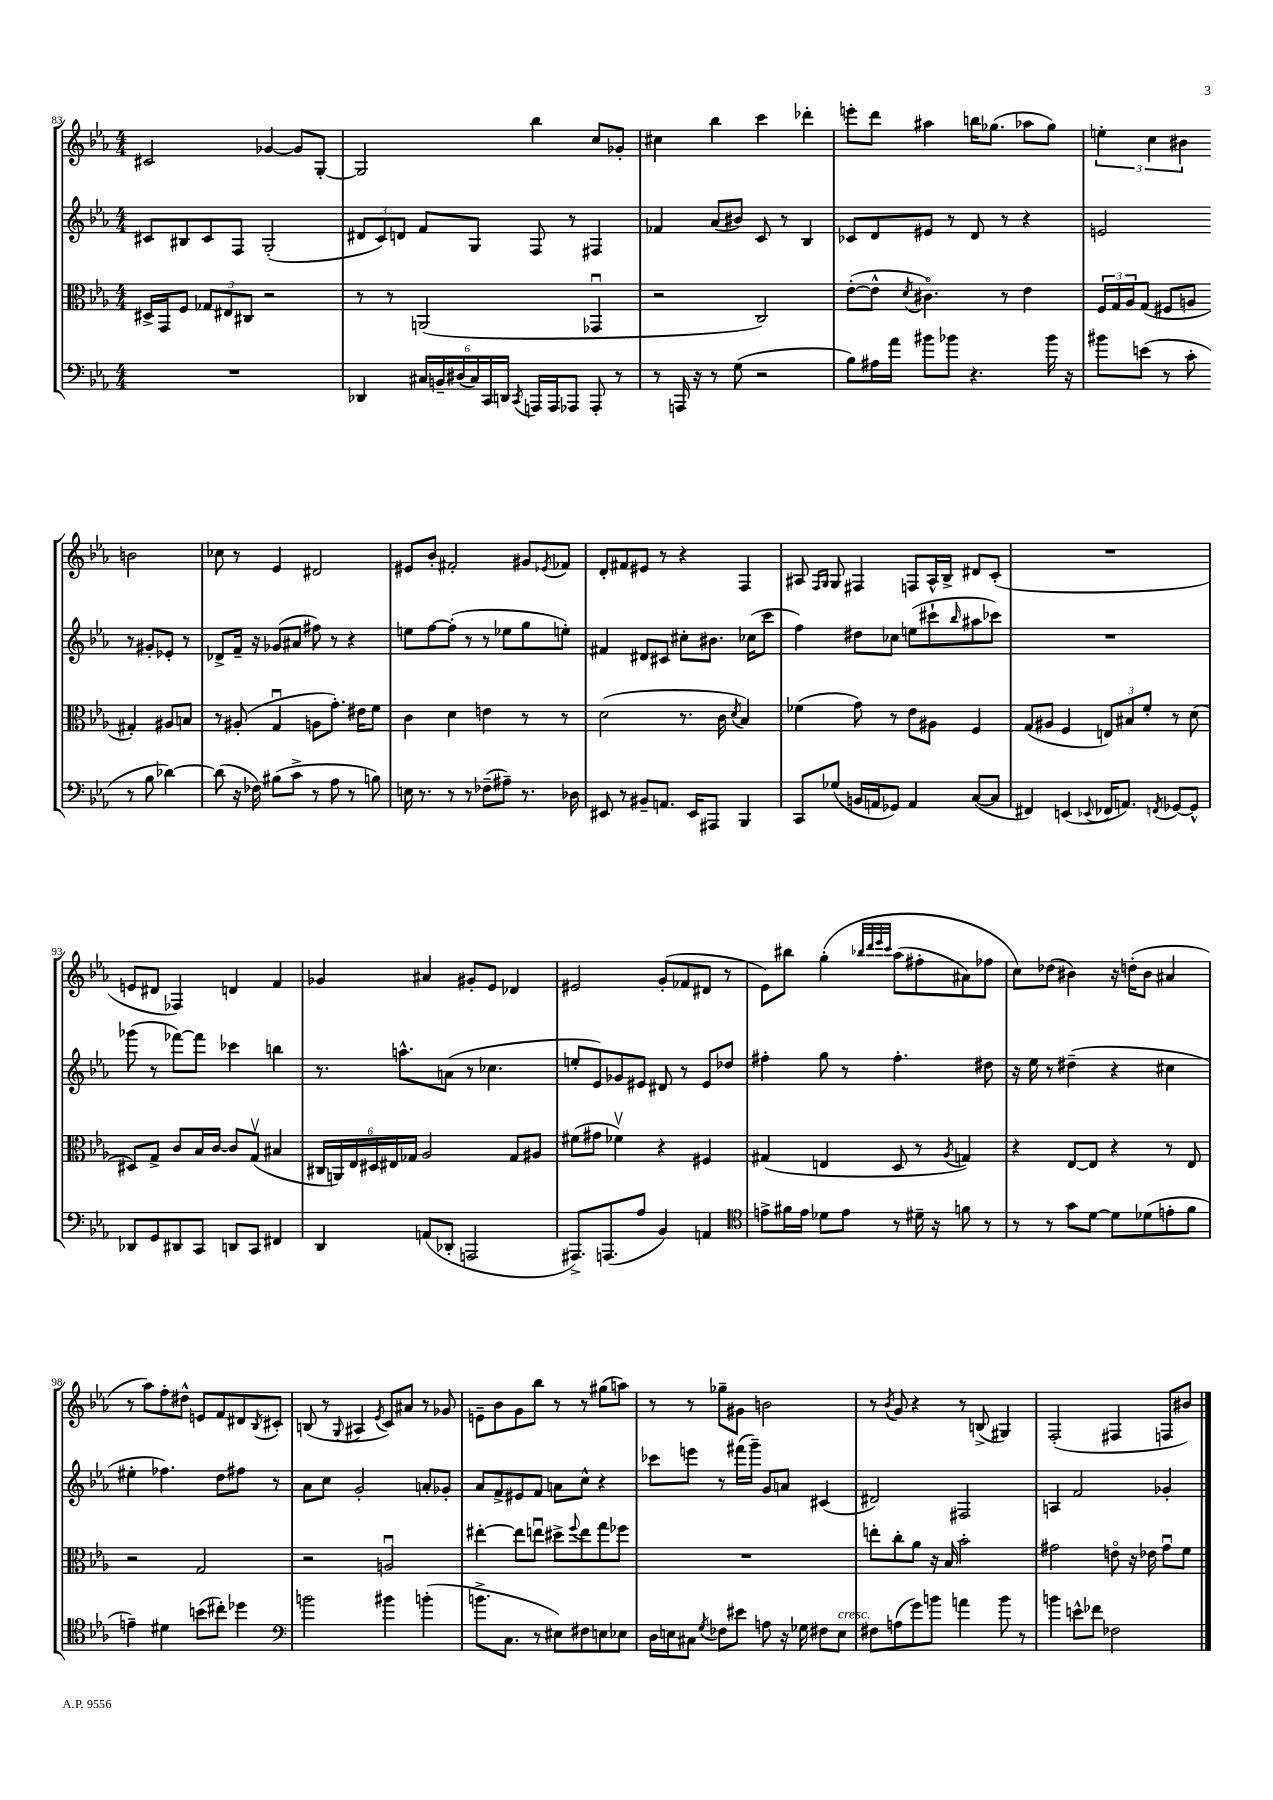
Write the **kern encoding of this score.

**kern	**kern	**kern	**kern
*staff4	*staff3	*staff2	*staff1
*clefF4	*clefC3	*clefG2	*clefG2
*k[b-e-a-]	*k[b-e-a-]	*k[b-e-a-]	*k[b-e-a-]
*M4/4	*M4/4	*M4/4	*M4/4
1r	16D#^/LL	8c#/L	2c#/
.	16GG/J	.	.
.	8F/J	8B#/	.
.	12G-/L	8c#/	.
.	12E#/	.	.
.	.	8F/J	.
.	12C#/J	.	.
.	2r	(2G'/	[4g-/
.	.	.	8g-/]L
.	.	.	[8G'/J
=	=	=	=
4DD-/	8r	12d#/L	2G/]
.	.	12c/)	.
.	8r	.	.
.	.	12d/J	.
24C#/LL	(2AA/	8f/L	.
24BB~/	.	.	.
(24D#/	.	.	.
24C#/)	.	8G/J	.
24CC/	.	.	.
24DD/JJ	.	.	.
8qCC/	.	.	.
16AAA/LL	.	8F/	4bb-\
16AAA/J	.	.	.
8AAA-/J	.	8r	.
8AAA-'/	4GG-u/	4F#/	8cc/L
8r	.	.	8g-'/J
=	=	=	=
8r	2r	4f-/	4cc#\
16AAA/	.	.	.
16r	.	.	.
8r	.	(8a-/L	4bb-\
(8G\	.	8b#/J)	.
2r	2C/)	8c/	4ccc\
.	.	8r	.
.	.	4B-/	4ddd-'\
=	=	=	=
8B-\L)	([8e-'\L	8c-/L	8eee'\L
16A#\L	8e-^^\]J	8d/	8ddd\J
16a-\JJ	.	.	.
.	8qd/	.	.
8b#\L	4.c#o\)	8e#/J	4aa#\
8b-\J	.	8r	.
4.r	.	8d/	16bb\LK
.	.	.	(8.gg-\J
.	8r	8r	.
.	4e-\	4r	8aa-\L
16b-\	.	.	8gg-\J)
16r	.	.	.
=	=	=	=
8b#\L	24F/LL	2e/	6ee'\
.	24G/	.	.
.	24A-/J	.	.
(8e\J	(8G/J	.	.
.	.	.	6cc\
8r	8F#/L	.	.
.	.	.	6b#\
8c'\	8A/J	.	.
8r	4G#'/)	8r	2b\
8B-\	.	8g#'/L	.
[4d-\)	8A#/L	8e-'/J	.
.	8B/J	8r	.
=	=	=	=
(8d-\]	8r	8d-^/L	8cc-\
16r	(8A#'/	16f~/Jk	8r
16F-\)	.	16r	.
(8B#\L	4Gu/	(8g-/L	4e-/
8c^\J	.	8a#/J	.
8r	8A\L	8ff#\)	2d#/
8A-\	8.g'\J)	8r	.
8r	.	4r	.
.	16e#\LK	.	.
8B\)	8f\J	.	.
=	=	=	=
16E\	4c\	8ee\L	8e#/L
8.r	.	.	.
.	.	[8ff\	8b-'/J
8r	4d\	(8ff'\]J	2f#'/
8r	.	8r	.
(8F-~\L	4e\	8r	.
8A#~\J)	.	8ee-\L	.
8.r	8r	8gg\	8g#/L
.	.	.	8qe-/
.	8r	8ee'\J)	8f-/J
16D-\	.	.	.
=	=	=	=
8EE#/	(2d\	4f#/	8d'/L
8r	.	.	8f#/
8BB#~/L	.	8d#/L	8e#/J
8.AA/J	.	8c#/J	8r
.	8.r	8cc#'\L	4r
16EE#/LK	.	.	.
8AAA#/J	.	8.b#\J	.
.	16c\	.	.
.	8qd/	.	.
4BBB-/	4B-/)	.	4F/
.	.	(16cc-\LK	.
.	.	8ccc\J	.
=	=	=	=
8CC/L	(4f-\	4ff\)	8A#/
.	.	.	16qqF/LL
.	.	.	16qqG/JJ
(8G-/J	.	.	8G/
16BB/LL	8g\)	8dd#\L	4F#/
16AA/J	.	.	.
8GG-/J)	8r	8cc-\J	.
4AA/	8e-\L	(8ee\L	8F/L
.	8A#\J	8ccc#`\	16A#^^/L
.	.	.	16B-^/JJ
.	.	16qqbb-/	.
([8C/L	4F/	8aa#\	8d#/L
8C/]J	.	8ccc-\J)	(8c'/J
=	=	=	=
4FF#/)	(8G/L	1r	1r
.	8A#/J	.	.
(4EE/	4F/	.	.
8qqEE-/	.	.	.
16FF-/LK	12E/L)	.	.
8.AA/J)	.	.	.
.	12B#/	.	.
.	12f'/J	.	.
8qFF/	.	.	.
[8GG-/L	8r	.	.
8GG-^^/]J	(8d\	.	.
=	=	=	=
8DD-/L	8D#/L)	(8ggg-\	8e/L
8GG/	8G^/J	8r	8d#/J
8DD#/	8c/L	[8fff-\L)	4F-/)
8CC/J	16B-/L	8fff-\]J	.
.	[16c/JJ	.	.
8DD/L	8c/]L	4ccc-\	4d/
8CC/J	(8Gv/J	.	.
4FF#/	4B#/	4bb\	4f/
=	=	=	=
4DD/	24C#/LL	8.r	4g-/
.	24AA/)	.	.
.	24E-/	.	.
.	24D#/	.	.
.	24E#/	.	.
.	.	8.aa^^\L	.
.	24G-/JJ	.	.
(8AA/L	2A-/	.	4a#/
8DD-'/J	.	(8a\J	.
2AAA/	.	8r	8g#'/L
.	.	4.cc-\	8e-/J
.	8G-/L	.	4d-/
.	8A#/J	.	.
=	=	=	=
8.AAA#^/L)	(8f#\L	8ee'/L	2e#/
.	8g#\J	8e-/)	.
(8.AAA/	.	.	.
.	4f-v\)	8g-/	.
8A-/J	.	8e#/J	.
4BB-/)	4r	8d#/	(8g'/L
.	.	8r	8f-/
4AA/	4F#/	8e#/L	8d#/J
.	.	8dd-/J	8r
=	=	=	=
*clefC4	*	*	*
8e^\L	(4G#/	4ff#'\	8e-\L)
16f#\L	.	.	8bb#\J
16e\JJ	.	.	.
8d-\L	4E/	8gg\	&(4gg'\
8e\J	.	8r	.
.	.	.	32qqbb-/LLL
.	.	.	32qqddd/
.	.	.	32qqeee-/
.	.	.	32qqccc/JJJ
8r	8D/	4.ff#'\	(8aa-\L
16d#~\	8r	.	8ff#'\
16r	.	.	.
.	8qA-/	.	.
8f\	4G/)	.	8a#\)
8r	.	8dd#\	8ff-\J
=	=	=	=
8r	4r	16r	8cc\L&)
.	.	16ee-\	.
8r	.	8r	(8dd-\J
8g\L	[8E-/L	(4dd#~\	4b#\)
[8d\J	8E-/]J	.	.
8d\]L	4r	4r	16r
.	.	.	(16dd'\LK
(8d-\	.	.	8b#\J
8e'\	8r	4cc#\	4a#/
8f\J	8E-/	.	.
=	=	=	=
4e~\)	2r	4ee#'\	8r
.	.	.	8aa-\L)
4d#\	.	4.ff-\)	8ff'\
.	.	.	8dd#^^\J
(8b\L	2G/	.	8e/L
8cc#'\J)	.	8dd\L	8f/
4dd-\	.	8ff#\J	8d#/
.	.	.	8qB-/
.	.	8r	8c#'/J
=	=	=	=
*clefF4	*	*	*
2b\	2r	8a-\L	(8B/
.	.	8cc\J	8r
.	.	.	8qqG/
.	.	2g'/	4A#/
.	.	.	8qe-/
4b#\	2Au/	.	8c/L)
.	.	.	8a#/J
(4b'\	.	8a'/L	8r
.	.	8g-'/J	8g-/
=	=	=	=
8.b^\L	[4ee#'\	8a-/L	8e~\L
.	.	8f^/	8b-\
8.C\J	.	.	.
.	8ee#\]L	8e#/	8g\
8r	8eeu\J	8f/J	8bb-\J
8E#\L)	8dd#^\L	8a\L	8r
.	8qqff/	.	.
8F#\	8ee\	8cc^^\J	8r
8E\	8gg\	4r	(8gg#\L
8E-\J	8ff-\J	.	8aa\J)
=	=	=	=
16D\LL	1r	8ccc-\L	8r
16E\J	.	.	.
8C#\J	.	8eee\J	8r
8qG/	.	.	.
8F-\L	.	8r	8gg-~\L
8e#\J	.	(16fff#\LL	8g#\J
.	.	16ggg~\JJ)	.
8A\	.	8g/L	2b\
16r	.	8a/J	.
16G-\	.	.	.
8F#\L	.	(4c#/	.
8E\J	.	.	.
=	=	=	=
8F#\L	8ee'\L	2d#/)	8r
.	.	.	8qb-/
(8A\	8cc'\	.	8g/
8g\)	8a-\J	.	4r
8b\J	16r	.	.
.	16B-/	.	.
4a\	2b-'\	2F#/	8r
.	.	.	(8B^/
8b\	.	.	4G#/)
8r	.	.	.
=	=	=	=
4b\	2g#\	4A/	(2F'/
8e^^\L	.	2f/	.
8f-\J	.	.	.
2F-\	8eo\	.	4F#/
.	16r	.	.
.	16e-\	.	.
.	8g#u\L	4g-'/	8F/L
.	8f\J	.	8b#/J)
==	==	==	==
*-	*-	*-	*-
